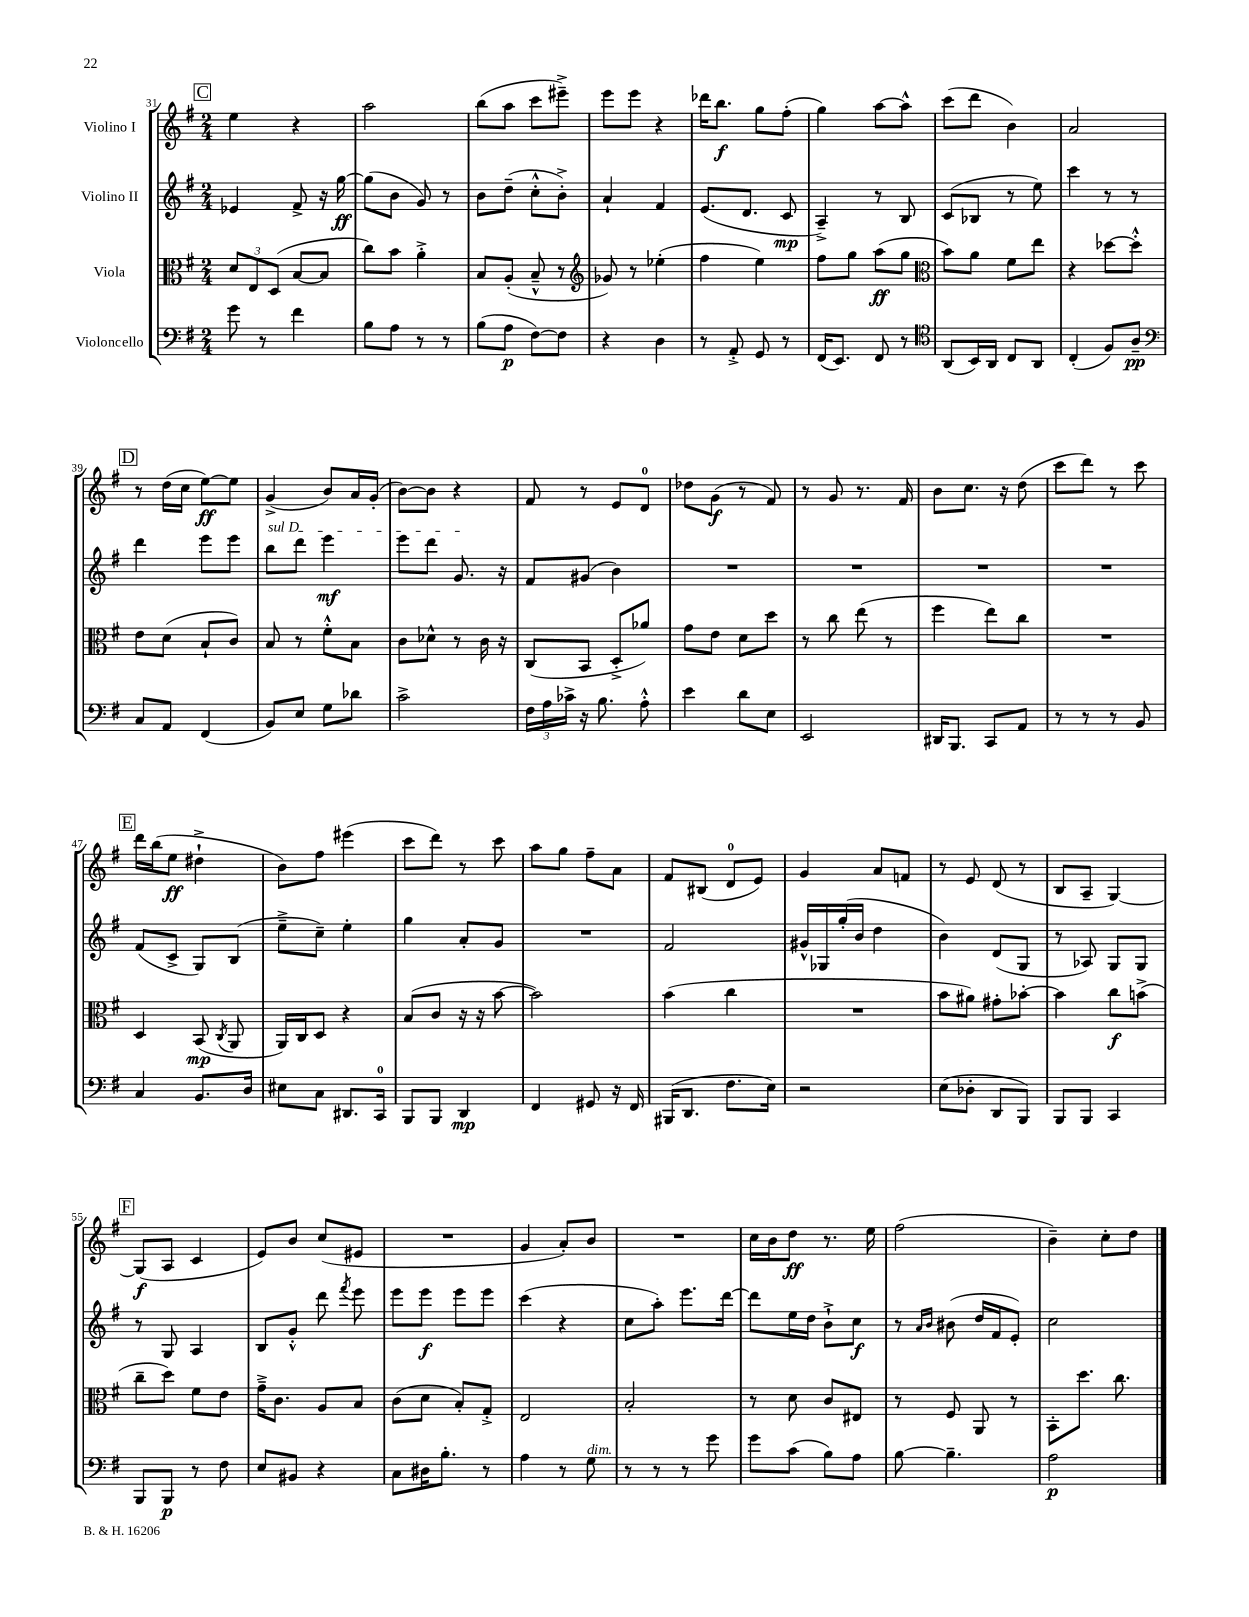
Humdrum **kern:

**kern	**dynam	**kern	**dynam	**kern	**dynam	**kern	**dynam
*part4	*part4	*part3	*part3	*part2	*part2	*part1	*part1
*staff4	*staff4	*staff3	*staff3	*staff2	*staff2	*staff1	*staff1
*I"Violoncello	*	*I"Viola	*	*I"Violino II	*	*I"Violino I	*
*clefF4	*	*clefC3	*	*clefG2	*	*clefG2	*
*k[f#]	*	*k[f#]	*	*k[f#]	*	*k[f#]	*
*M2/4	*	*M2/4	*	*M2/4	*	*M2/4	*
!!LO:REH:place=s1:t=C
=31	=31	=31	=31	=31	=31	=31	=31
8g\	.	12d/L	.	4e-X/	.	4ee\	.
.	.	12E/	.	.	.	.	.
8r	.	.	.	.	.	.	.
.	.	(12D/J	.	.	.	.	.
4f#\	.	[8B/L	.	8f#^/	.	4r	.
.	.	8B/J]	.	16r	.	.	.
.	.	.	.	[16gg\	ff	.	.
=32	=32	=32	=32	=32	=32	=32	=32
8B\L	.	8cc\L)	.	(8gg\L]	.	2aa\	.
8A\J	.	8b\J	.	8b\J	.	.	.
8r	.	4a'^\	.	8g/)	.	.	.
8r	.	.	.	8r	.	.	.
=33	=33	=33	=33	=33	=33	=33	=33
(8B\L	.	8B/L	.	8b\L	.	(8bb\L	.
8A\J	p	(8A'/J	.	(8dd~\J	.	8aa\J	.
[8F#\L)	.	8B~^^/	.	8cc'^^\L	.	8ccc\L	.
8F#\J]	.	8r	.	8b'^\J)	.	8eee#X~^\J)	.
=34	=34	=34	=34	=34	=34	=34	=34
*	*	*clefG2	*	*	*	*	*
4r	.	8g-X/)	.	4a`/	.	8eee\L	.
.	.	8r	.	.	.	8eee\J	.
4D\	.	(4ee-X'\	.	4f#/	.	4r	.
=35	=35	=35	=35	=35	=35	=35	=35
8r	.	4ff#\	.	(8.e/L	.	16ddd-X\KL	.
.	.	.	.	.	.	8.bb\J	f
8AA'^/	.	.	.	.	.	.	.
.	.	.	.	8.d/J	.	.	.
8GG/	.	4ee\)	.	.	.	8gg\L	.
8r	.	.	.	8c/	mp	(8ff#'\J	.
=36	=36	=36	=36	=36	=36	=36	=36
(16FF#/KL	.	8ff#\L	.	4A~^/)	.	4gg\)	.
8.EE/J)	.	.	.	.	.	.	.
.	.	8gg\J	.	.	.	.	.
8FF#/	.	(8aa\L	ff	8r	.	[8aa\L	.
8r	.	8gg\J	.	8B/	.	8aa^^\J]	.
=37	=37	=37	=37	=37	=37	=37	=37
*clefC4	*	*clefC3	*	*	*	*	*
(8AA/L	.	8b\L)	.	(8c/L	.	(8ccc\L	.
16BB/L)	.	8a\J	.	8B-X/J	.	8ddd\J	.
16AA/JJ	.	.	.	.	.	.	.
8C/L	.	8f#\L	.	8r	.	4b\)	.
8AA/J	.	8ee\J	.	8ee\)	.	.	.
=38	=38	=38	=38	=38	=38	=38	=38
(4C'/	.	4r	.	4ccc\	.	2a/	.
8F#/L)	.	[8dd-X\L	.	8r	.	.	.
8A~/J	pp	8dd-'^^\J]	.	8r	.	.	.
!!LO:LB:g=z
!!LO:REH:place=s1:t=D
=39	=39	=39	=39	=39	=39	=39	=39
*clefF4	*	*	*	*	*	*	*
8C/L	.	8e\L	.	4ddd\	.	8r	.
8AA/J	.	(8d\J	.	.	.	(16dd\LL	.
.	.	.	.	.	.	16cc\JJ	.
(4FF#/	.	8B`/L	.	8eee\L	.	[8ee\L)	ff
.	.	8c/J)	.	8eee\J	.	8ee\J]	.
=40	=40	=40	=40	=40	=40	=40	=40
!	!	!	!	!LO:TX:a:i:t=sul D	!	!	!
8BB/L)	.	8B/	.	8bb\L	.	(4g^/	.
8E/J	.	8r	.	8ddd\J	.	.	.
8G\L	.	8f#'^^\L	.	4eee\	mf	8b/L)	.
8d-X\J	.	8B\J	.	.	.	16a/L	.
.	.	.	.	.	.	(16g'/JJ	.
=41	=41	=41	=41	=41	=41	=41	=41
2c^\	.	8c\L	.	8eee\L	.	[8b\L)	.
.	.	8d-X^^\J	.	8ddd\J	.	8b\J]	.
.	.	8r	.	8.g/	.	4r	.
.	.	16c\	.	.	.	.	.
.	.	16r	.	16r	.	.	.
=42	=42	=42	=42	=42	=42	=42	=42
24F#\LL	.	(8C/L	.	8f#/L	.	8f#/	.
24A\	.	.	.	.	.	.	.
24c-X^\JJ	.	.	.	.	.	.	.
16r	.	8BB/J	.	(8g#X/J	.	8r	.
8.B\	.	.	.	.	.	.	.
.	.	8D'^/L	.	4b\)	.	8e/L	.
8A'^^\	.	8a-X/J)	.	.	.	8d/J	.
=43	=43	=43	=43	=43	=43	=43	=43
4e\	.	8g\L	.	2r	.	8dd-X\L	.
.	.	8e\J	.	.	.	(8g\J	f
8d\L	.	8d\L	.	.	.	8r	.
8E\J	.	8dd\J	.	.	.	8f#/)	.
=44	=44	=44	=44	=44	=44	=44	=44
2EE/	.	8r	.	2r	.	8r	.
.	.	8cc\	.	.	.	8g/	.
.	.	(8ee\	.	.	.	8.r	.
.	.	8r	.	.	.	.	.
.	.	.	.	.	.	16f#/	.
=45	=45	=45	=45	=45	=45	=45	=45
16DD#X/KL	.	4ff#\	.	2r	.	8b\L	.
8.BBB/J	.	.	.	.	.	.	.
.	.	.	.	.	.	8.cc\J	.
8CC/L	.	8ee\L)	.	.	.	.	.
.	.	.	.	.	.	16r	.
8AA/J	.	8cc\J	.	.	.	(8dd\	.
=46	=46	=46	=46	=46	=46	=46	=46
8r	.	2r	.	2r	.	8ccc\L	.
8r	.	.	.	.	.	8ddd\J)	.
8r	.	.	.	.	.	8r	.
8BB/	.	.	.	.	.	8ccc\	.
!!LO:LB:g=z
!!LO:REH:place=s1:t=E
=47	=47	=47	=47	=47	=47	=47	=47
4C/	.	4D/	.	(8f#/L	.	16ddd\LL	.
.	.	.	.	.	.	(16bb\J	.
.	.	.	.	8c^/J	.	8ee\J	ff
8.BB/L	.	(8BB/	mp	8G/L)	.	4dd#X`^\	.
.	.	8qC/	.	.	.	.	.
.	.	8AA/	.	(8B/J	.	.	.
16D/Jk	.	.	.	.	.	.	.
=48	=48	=48	=48	=48	=48	=48	=48
8E#X\L	.	16AA/LL)	.	8ee~^\L	.	8b\L)	.
.	.	16C/J	.	.	.	.	.
8C\J	.	8D/J	.	8cc~\J)	.	8ff#\J	.
8.DD#X/L	.	4r	.	4ee'\	.	(4eee#X\	.
16CC/Jk	.	.	.	.	.	.	.
=49	=49	=49	=49	=49	=49	=49	=49
8BBB/L	.	(8B/L	.	4gg\	.	8ccc\L	.
8BBB/J	.	8c/J	.	.	.	8ddd\J)	.
4DD/	mp	16r	.	8a'/L	.	8r	.
.	.	16r	.	.	.	.	.
.	.	[8b\	.	8g/J	.	8ccc\	.
=50	=50	=50	=50	=50	=50	=50	=50
4FF#/	.	2b\])	.	2r	.	8aa\L	.
.	.	.	.	.	.	8gg\J	.
8GG#X/	.	.	.	.	.	8ff#~\L	.
16r	.	.	.	.	.	8a\J	.
16FF#/	.	.	.	.	.	.	.
=51	=51	=51	=51	=51	=51	=51	=51
(16BBB#X/KL	.	(4b\	.	2f#/	.	8f#/L	.
8.DD/J	.	.	.	.	.	.	.
.	.	.	.	.	.	(8B#X/J	.
8.F#\L	.	4cc\	.	.	.	8d/L	.
.	.	.	.	.	.	8e/J)	.
16E\Jk)	.	.	.	.	.	.	.
=52	=52	=52	=52	=52	=52	=52	=52
2r	.	2r	.	16g#X^^/LL	.	4g/	.
.	.	.	.	16G-X/	.	.	.
.	.	.	.	(16gg'/	.	.	.
.	.	.	.	16b/JJ	.	.	.
.	.	.	.	4dd\	.	8a/L	.
.	.	.	.	.	.	8fn/J	.
=53	=53	=53	=53	=53	=53	=53	=53
(8E\L	.	8b\L	.	4b\)	.	8r	.
8D-X'\J	.	8a#X\J)	.	.	.	8e/	.
8DD/L	.	8g#X'\L	.	(8d/L	.	(8d/	.
8BBB/J)	.	[8b-X'\J	.	8G/J	.	8r	.
=54	=54	=54	=54	=54	=54	=54	=54
8BBB/L	.	4b-\]	.	8r	.	8B/L	.
8BBB/J	.	.	.	8A-X/)	.	8A~/J	.
4CC/	.	8cc\L	f	8G/L	.	[4G/)	.
.	.	(8bn^\J	.	8G/J	.	.	.
!!LO:LB:g=z
!!LO:REH:place=s1:t=F
=55	=55	=55	=55	=55	=55	=55	=55
8BBB/L	.	8cc~\L	.	8r	.	(8G/L]	f
8BBB/J	p	8dd\J)	.	8G/	.	8A/J	.
8r	.	8f#\L	.	4A/	.	4c/	.
8F#\	.	8e\J	.	.	.	.	.
=56	=56	=56	=56	=56	=56	=56	=56
8E/L	.	16g~^\KL	.	8B/L	.	8e/L)	.
.	.	8.c\J	.	.	.	.	.
8BB#X/J	.	.	.	8g'^^/J	.	8b/J	.
4r	.	8A/L	.	8ddd\	.	(8cc/L	.
.	.	.	.	8qfff#/	.	.	.
.	.	8B/J	.	8eee\	.	8e#X/J	.
=57	=57	=57	=57	=57	=57	=57	=57
8C\L	.	(8c\L	.	8eee\L	.	2r	.
16D#X\K	.	8d\J	.	8eee\J	f	.	.
8.B'\J	.	.	.	.	.	.	.
.	.	8B'/L)	.	8eee\L	.	.	.
8r	.	8G'^/J	.	8eee\J	.	.	.
=58	=58	=58	=58	=58	=58	=58	=58
4A\	.	2E/	.	(4ccc\	.	4g/	.
8r	.	.	.	4r	.	8a'/L)	.
!LO:TX:a:i:t=dim.	!	!	!	!	!	!	!
8G\	.	.	.	.	.	8b/J	.
=59	=59	=59	=59	=59	=59	=59	=59
8r	.	2B'/	.	8cc\L	.	2r	.
8r	.	.	.	8aa'\J)	.	.	.
8r	.	.	.	8.eee\L	.	.	.
8g\	.	.	.	.	.	.	.
.	.	.	.	[16ddd\Jk	.	.	.
=60	=60	=60	=60	=60	=60	=60	=60
8g\L	.	8r	.	8ddd\L]	.	16cc\LL	.
.	.	.	.	.	.	16b\J	.
(8c\J	.	8d\	.	16ee\L	.	8dd\J	ff
.	.	.	.	16dd\JJ	.	.	.
8B\L)	.	8c/L	.	8b`^\L	.	8.r	.
8A\J	.	8E#X/J	.	8cc\J	f	.	.
.	.	.	.	.	.	16ee\	.
=61	=61	=61	=61	=61	=61	=61	=61
[8B\	.	8r	.	8r	.	(2ff#\	.
.	.	.	.	16qqa/LL	.	.	.
.	.	.	.	16qqb/JJ	.	.	.
4.B~\]	.	8F#/	.	(8b#X\	.	.	.
.	.	8AA/	.	16dd/LL	.	.	.
.	.	.	.	16f#/J	.	.	.
.	.	8r	.	8e'/J)	.	.	.
=62	=62	=62	=62	=62	=62	=62	=62
2A\	p	8BB'\L	.	2cc\	.	4b~\)	.
.	.	8.dd\J	.	.	.	.	.
.	.	.	.	.	.	8cc'\L	.
.	.	8.cc\	.	.	.	.	.
.	.	.	.	.	.	8dd\J	.
==	==	==	==	==	==	==	==
*-	*-	*-	*-	*-	*-	*-	*-
